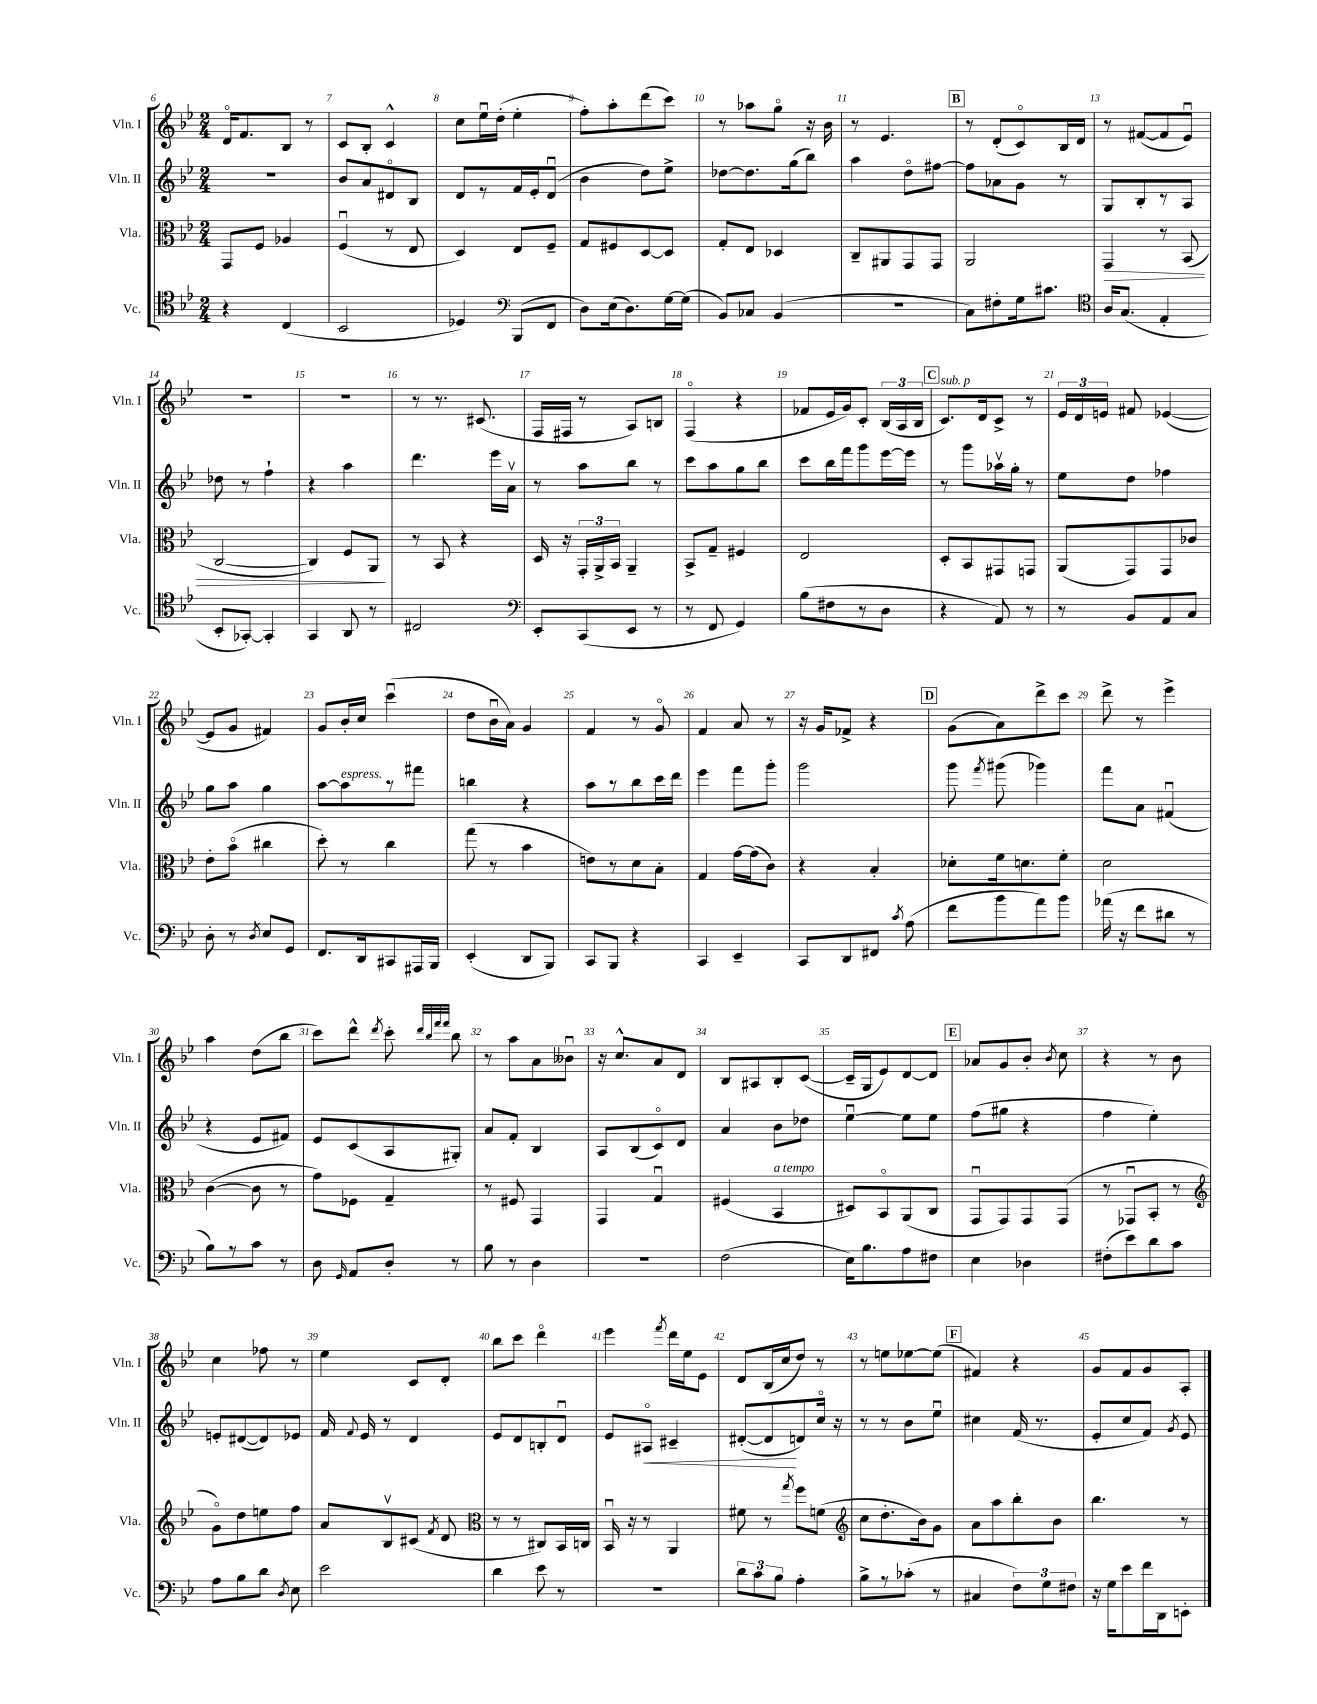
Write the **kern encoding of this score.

**kern	**kern	**kern	**kern
*staff4	*staff3	*staff2	*staff1
*clefC4	*clefC3	*clefG2	*clefG2
*k[b-e-]	*k[b-e-]	*k[b-e-]	*k[b-e-]
*M2/4	*M2/4	*M2/4	*M2/4
4r	8GG	2r	16do
.	.	.	8.f
.	8F	.	.
(4C	4A-	.	8B-
.	.	.	8r
=	=	=	=
2BB-	(4Fu	8b-	8c
.	.	8a	8B-'
.	8r	8d#o	4c^^
.	8E-	8B-	.
=	=	=	=
4D-)	4D)	8d	8cc
.	.	8r	16ee-u
.	.	.	(16dd'
*clefF4	*	*	*
(8BBB-	8E-	16f	4ee-'
.	.	16e-'	.
8FF	8F~	(8du	.
=	=	=	=
8D)	8G	4b-	8ff')
(16E-	8F#	.	8aa'
8.D)	.	.	.
.	[8D	8dd)	(8ddd
[16G	8D]	8ee-^	8ccc)
(16G]	.	.	.
=	=	=	=
8BB-)	8G'	[8dd-	8r
8C-	8E-	8.dd-]	8aa-
(4BB-	4D-	.	8ggo
.	.	(16gg	.
.	.	8bb-)	16r
.	.	.	16b-
=	=	=	=
2r	8C~	4aa	8r
.	8AA#	.	4.e-
.	8GG	8ddo	.
.	8GG	[8ff#	.
=	=	=	=
8C)	2AA	8ff#]	8r
8F#'	.	8a-	(8d'
16G	.	8g	8co)
8.c#	.	.	.
.	.	8r	16B-
.	.	.	16d
=	=	=	=
*clefC4	*	*	*
16A	4GG	8G	8r
(8.G	.	.	.
.	.	8B-'	([8f#
4E-'	8r	8r	8f#]
.	(8BB-	8A	8e-u)
=	=	=	=
8BB-'	[2C	8dd-	2r
[8GG-')	.	8r	.
4GG-']	.	4ff`	.
=	=	=	=
4GG	4C])	4r	2r
8AA	8F	4aa	.
8r	8AA	.	.
=	=	=	=
2C#	8r	4.ddd	8r
.	8BB-	.	8.r
.	4r	.	.
.	.	.	(8.c#
.	.	16eee-	.
.	.	16av	.
=	=	=	=
*clefF4	*	*	*
8EE-'	16D	8r	16F
.	16r	.	16F#
(8CC	24GG'	8aa	8r
.	24AA^	.	.
.	24BB-	.	.
8EE-	4AA~	8bb-	8A)
8r	.	8r	8B
=	=	=	=
8r	8BB-^	8ccc	(4Fo
8FF	8G~	8aa	.
4GG)	4F#	8gg	4r
.	.	8bb-	.
=	=	=	=
(8B-	2E-	8ccc	8f-
8F#	.	16bb-	16e-
.	.	16fff	16g)
8r	.	8ggg	8c'
8D	.	[16eee-	(24B-
.	.	.	24A
.	.	16eee-]	.
.	.	.	24B-
=	=	=	=
4r	8D'	8r	8.c)
.	8BB-	8ggg	.
.	.	.	16d
8AA)	8GG#	16aa-v	8c^
.	.	16gg'	.
8r	8GG	8r	8r
=	=	=	=
8r	(8AA	8ee-	24e-
.	.	.	24d
.	.	.	24e
8BB-	8GG)	8dd	8f#
8AA	8GG	4ff-	([4e-
8C	8c-	.	.
=	=	=	=
8D'	8e-'	8gg	8e-]
8r	(8b-o	8aa	8g
8qD	.	.	.
8E-	4cc#	4gg	4f#)
8GG	.	.	.
=	=	=	=
8.FF	8dd')	[8aa	8g
.	8r	8aa]	16b-'
16DD	.	.	16cc
8CC#	4cc	8r	(4cccu
16AAA#	.	8fff#	.
16BBB-	.	.	.
=	=	=	=
(4EE-'	(8gg	4bb	8dd
.	8r	.	16b-u
.	.	.	16a)
8DD	4b-	4r	4g
8BBB-)	.	.	.
=	=	=	=
8CC	8e)	8aa	4f
8BBB-	8r	8r	.
4r	8d	8bb-	8r
.	8B-'	16ccc	8go
.	.	16ddd	.
=	=	=	=
4CC	4G	4eee-	4f
4EE-~	[16g	8fff	8a
.	(16g]	.	.
.	8c)	8ggg'	8r
=	=	=	=
8CC	4r	2ggg	16r
.	.	.	16g
8DD	.	.	8f-^
8FF#	4B-'	.	4r
8qc	.	.	.
(8A	.	.	.
=	=	=	=
8f	8d-'	8ggg	(8g
.	.	8qfff	.
8b-	16f	(8ggg#	8a)
.	8.d	.	.
8a)	.	4ggg-)	8ddd^
8b-	8f'	.	8ccc
=	=	=	=
(16a-	2d	8fff	8ddd^
16r	.	.	.
8f	.	8a	8r
8d#	.	(4f#u	4eee-^
8r	.	.	.
=	=	=	=
8B-)	([4c	4r	4aa
8r	.	.	.
8c	8c]	8e-	(8dd
8r	8r	8f#)	8bb-
=	=	=	=
8D	8g)	8e-	8ccc)
16qqGG	.	.	.
8AA	8F-	(8c	8ddd^^
.	.	.	8qddd
8D'	4G~	8A	8ccc'
.	.	.	32qqddd
.	.	.	32qqbb-
.	.	.	32qqfff
.	.	.	32qqfff
8r	.	8G#')	8bb-
=	=	=	=
8B-	8r	8a	8r
8r	8F#	8f'	8aa
4D	4GG	4B-	8a
.	.	.	8b--u
=	=	=	=
2r	4GG	8A	16r
.	.	.	8.cc^^
.	.	(8B-	.
.	4Gu	8co)	8a
.	.	8d	8d
=	=	=	=
(2F	(4F#	4a	8B-
.	.	.	8A#
.	4BB-	8b-	8B-'
.	.	8dd-	([8c
=	=	=	=
16E-)	8D#)	[4ee-u	16c~]
8.B-	.	.	16G
.	8BB-o	.	8e-)
8A	(8AA	8ee-]	[8d
8F#	8C	8ee-	8d]
=	=	=	=
4E-	8GGu	(8ff	8a-
.	8GG)	8gg#	8g
4D-	8GG	4r	8b-'
.	.	.	8qb-
.	(8GG	.	8cc
=	=	=	=
(8F#'	8r	4ff	4r
8e-)	8GG-u	.	.
8d	8BB-'	4ee-')	8r
8c	8r	.	8b-
=	=	=	=
*	*clefG2	*	*
8A	8go)	8e'	4cc
8B-	8dd	([8d#	.
8d	8ee	8d#])	8ff-
8qD	.	.	.
8E-	8ff	8e-	8r
=	=	=	=
2e-	8a	16f	4ee-
.	.	8qqf	.
.	.	16e-	.
.	8B-v	8r	.
.	(8c#	4d	8c
.	8qf	.	.
.	8d	.	8d'
=	=	=	=
*	*clefC3	*	*
4d	8r	8e-	8bb-
.	8r	8d	8ccc
8e-	8C#)	8B'	4dddo
8r	16BB-	8du	.
.	16C	.	.
=	=	=	=
2r	16BB-u	8e-	4eee-
.	16r	.	.
.	8r	8A#o	.
.	.	.	8qfff
.	4AA	4c#~	16ddd
.	.	.	16ee-
.	.	.	8e-
=	=	=	=
12d	8f#	([8d#'	8d
12c	.	.	.
.	8r	8d#]	(16B-
12B-	.	.	.
.	.	.	16cc
.	8qgg	.	.
4A'	8ff	8d)	8dd)
.	(8f	16cco	8r
.	.	16r	.
=	=	=	=
*	*clefG2	*	*
8B-^	8cc	8r	8r
8r	8.dd'	8r	8ee
(8c-'	.	8b-	[8ee-
.	16b-)	.	.
8r	8g	8ee-u	(8ee-]
=	=	=	=
4C#	8a	4cc#	4f#)
.	8aa	.	.
12F)	8bb-'	(16f	4r
.	.	8.r	.
12G	.	.	.
.	8b-	.	.
12F#	.	.	.
=	=	=	=
16r	4.bb-	8e-'	8g
16G	.	.	.
8e-	.	8cc	8f
16f	.	8f)	8g
16DD	.	.	.
.	.	8qg	.
8EE'	8r	8e-	8A'
==	==	==	==
*-	*-	*-	*-
